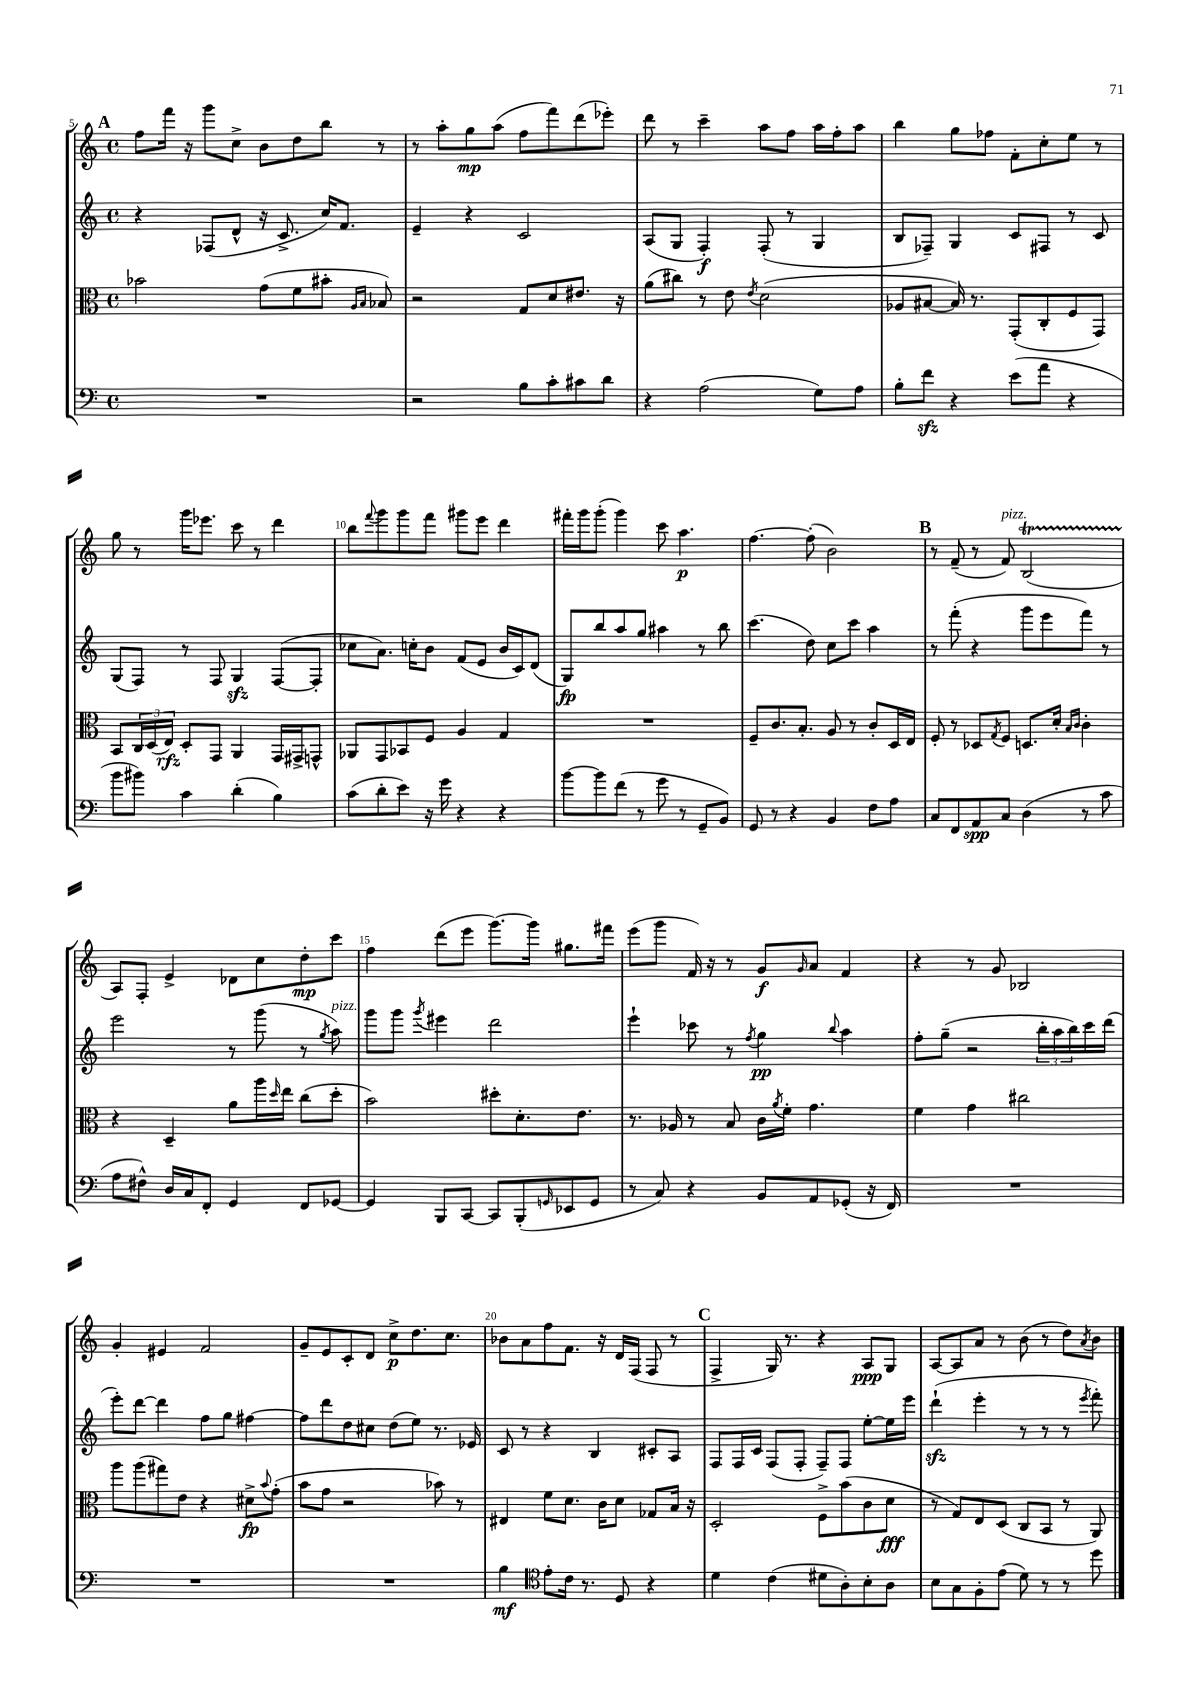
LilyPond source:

<<
\new StaffGroup <<
\new Staff = "s0" {
    \clef treble \key c \major \defaultTimeSignature \time 4/4
    \mark \markup { \bold "A" } f''8 f'''16 r16 g'''8 c''8-> b'8 d''8 b''8 r8 |
    r8 a''8-. g''8\mp a''8( f''8 f'''8) d'''8( ees'''8-.) |
    d'''8 r8 c'''4-- a''8 f''8 a''16 f''16-. a''8 |
    b''4 g''8 fes''8 f'8-. c''8-. e''8 r8 |
    g''8 r8 g'''16 ees'''8. c'''8 r8 d'''4 |
    b''8 \appoggiatura { f'''8 } g'''8 g'''8 f'''8 gis'''8 e'''8 d'''4 |
    fis'''16-. g'''16 g'''8-.( g'''4) c'''8 a''4.\p |
    f''4.~ f''8-.( b'2) |
    \mark \markup { \bold "B" } r8 f'8--( r8 f'8^\markup { \italic "pizz." }) b2\startTrillSpan( |
    a8\stopTrillSpan) f8-. e'4-> des'8 c''8 d''8-.\mp c'''8 |
    f''4 d'''8( e'''8 g'''8.~) g'''16 gis''8. fis'''16 |
    e'''8( g'''8 f'16) r16 r8 g'8\f \grace { g'16 } a'8 f'4 |
    r4 r8 g'8 bes2 |
    g'4-. eis'4 f'2 |
    g'8-- e'8 c'8-. d'8 c''8->\p d''8. c''8. |
    bes'8 a'8 f''8 f'8. r16 d'16 f16( f8 r8 |
    \mark \markup { \bold "C" } f4-> g16) r8. r4 a8\ppp g8 |
    a8~ a8 a'8 r8 b'8( r8 d''8) \acciaccatura { a'8 } b'8 \bar "|." |
}
\new Staff = "s1" {
    \clef treble \key c \major \defaultTimeSignature \time 4/4
    \mark \markup { \bold "A" } r4 fes8( d'8-^ r16 c'8.-> c''16) f'8. |
    e'4-- r4 c'2 |
    a8( g8 f4-.\f) f8-.( r8 g4 |
    b8 fes8--) g4 c'8 fis8 r8 c'8 |
    g8( f8) r8 f8 g4\sfz f8~( f8-. |
    ces''8 a'8.) c''16-. b'8 f'8( e'8 b'16 c'16) d'8( |
    g8\fp) b''8 a''8 g''8 ais''4 r8 b''8 |
    c'''4.( d''8) c''8 c'''8 a''4 |
    \mark \markup { \bold "B" } r8 f'''8-.( r4 g'''8 e'''8 f'''8) r8 |
    e'''2 r8 g'''8( r8 \acciaccatura { g''8 } a''8^\markup { \italic "pizz." }) |
    g'''8 g'''8 \acciaccatura { g'''8 } eis'''4 d'''2 |
    e'''4-! ces'''8 r8 \acciaccatura { f''8 } g''4\pp \appoggiatura { b''8 } a''4 |
    f''8-. g''8--( r2 \tuplet 3/2 { b''16-. a''16 b''16) } c'''16 d'''16( |
    e'''8-.) d'''8~ d'''4 f''8 g''8 fis''4~ |
    fis''8 d'''8 d''8 cis''8 d''8( e''8) r8. ees'16 |
    c'8 r8 r4 b4 cis'8-. a8 |
    \mark \markup { \bold "C" } f8 f16 c'16 f8( f8-. f8--) f8 e''8~-. e''16 e'''16 |
    d'''4-!\sfz( e'''4-. r8 r8 r8 \acciaccatura { e'''8 } f'''8-.) \bar "|." |
}
\new Staff = "s2" {
    \clef alto \key c \major \defaultTimeSignature \time 4/4
    \mark \markup { \bold "A" } bes'2 g'8( f'8 bis'8-. \grace { a16 b16 } bes8) |
    r2 g8 d'8 eis'8. r16 |
    a'8( cis''8) r8 e'8 \acciaccatura { e'8 } d'2( |
    aes8 bis8~ bis16) r8. g,8-.( c8-. f8 g,8) |
    b,8 \tuplet 3/2 { c16 d16( e16\rfz) } d8-. g,8 a,4 g,16 gis,16-> g,8-^ |
    aes,8 g,8 bes,8 f8 a4 g4 |
    R1 |
    f8-- c'8. b8.-. a8 r8 c'8-. d16 e16 |
    \mark \markup { \bold "B" } f8-. r8 des8 \acciaccatura { g8 } f8 d8. d'16-. \grace { b16 c'16 } c'4-. |
    r4 d4-- a'8 a''16 \grace { d''16 } e''16 c''8( d''8-. |
    b'2) dis''8-. d'8.-. e'8. |
    r8. aes16 r8 b8 c'16 \acciaccatura { a'8 } f'16-. g'4. |
    f'4 g'4 cis''2 |
    a''8 a''8( gis''8) e'8 r4 dis'8->\fp \appoggiatura { b'8 } g'8-.( |
    b'8 g'8 r2 bes'8) r8 |
    eis4 f'8 d'8. c'16 d'8 ges8 b16 r16 |
    \mark \markup { \bold "C" } d2-. f8-> b'8( c'8 d'8\fff |
    r8 g8) e8 d8( c8 b,8 r8 a,8) \bar "|." |
}
\new Staff = "s3" {
    \clef bass \key c \major \defaultTimeSignature \time 4/4
    \mark \markup { \bold "A" } R1 |
    r2 b8 c'8-. cis'8 d'8 |
    r4 a2( g8) a8 |
    b8-. f'8\sfz r4 e'8( a'8 r4 |
    b'8 bis'8) c'4 d'4-.( b4) |
    c'8( d'8-. e'8) r16 g'16 r4 r4 |
    b'8~ b'8 f'8( r8 g'8 r8 g,8-- b,8) |
    g,8 r8 r4 b,4 f8 a8 |
    \mark \markup { \bold "B" } c8 f,8 a,8\spp c8 d4( r8 c'8 |
    a8 fis8-^) d16 c16 f,8-. g,4 f,8 ges,8~ |
    ges,4 b,,8 c,8~ c,8 b,,8-.( \grace { g,16 } ees,8 g,8 |
    r8 c8) r4 b,8 a,8 ges,8-.( r16 f,16) |
    R1 |
    R1 |
    R1 |
    b4\mf \clef tenor e'8-. c'16 r8. d8 r4 |
    \mark \markup { \bold "C" } d'4 c'4( dis'8 a8-.) b8-. a8 |
    b8 g8 f8-. e'8( d'8) r8 r8 d''8 \bar "|." |
}
>>
>>
\layout { \context { \Score currentBarNumber = #5 \override BarNumber.break-visibility = ##(#f #t #t) barNumberVisibility = #(every-nth-bar-number-visible 5) } }
